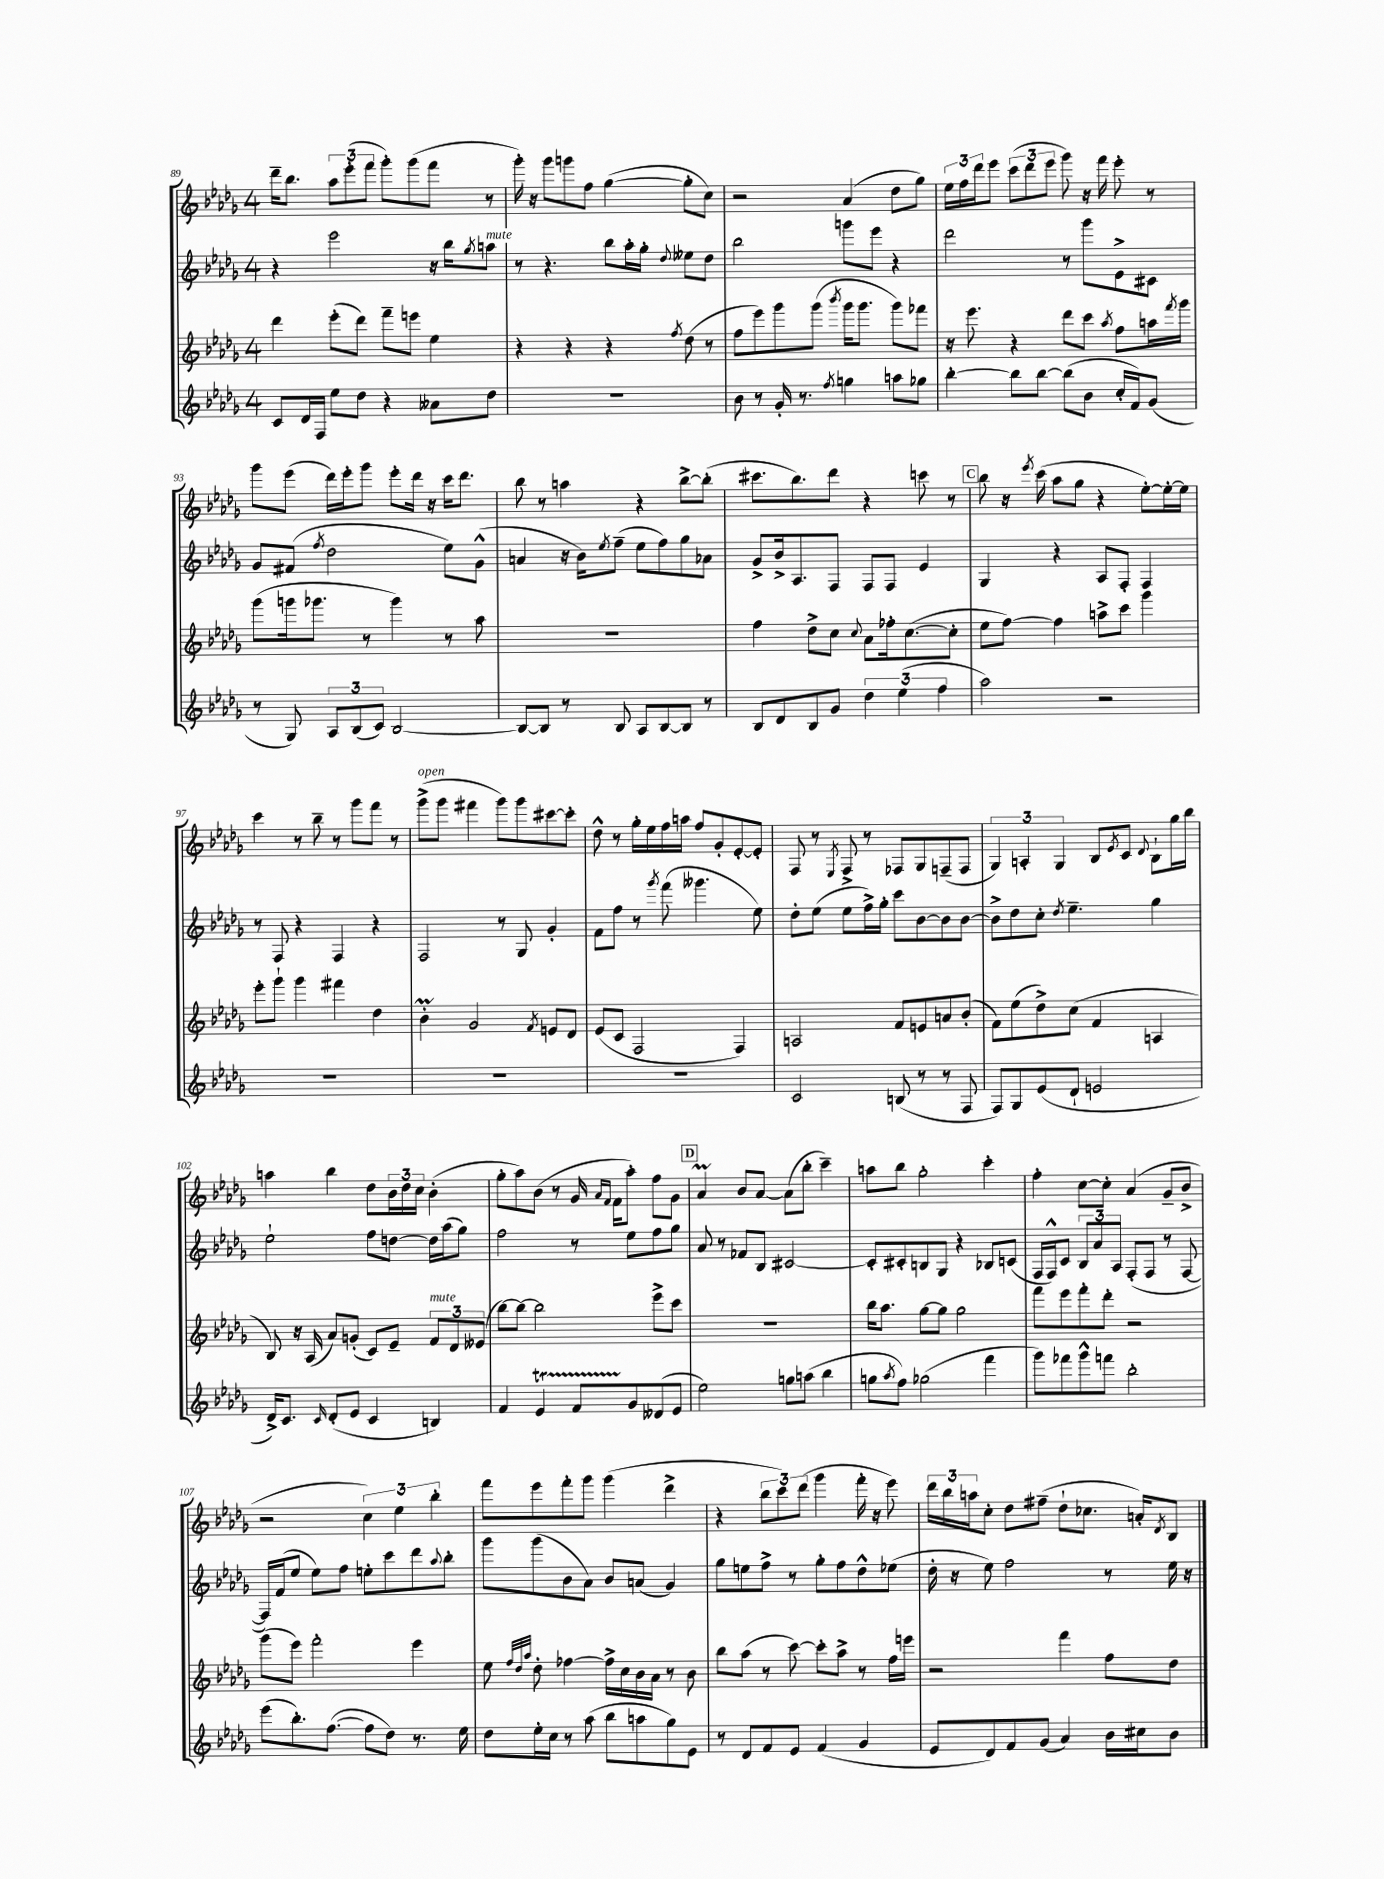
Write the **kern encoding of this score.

**kern	**kern	**kern	**kern
*staff4	*staff3	*staff2	*staff1
*clefG2	*clefG2	*clefG2	*clefG2
*k[b-e-a-d-g-]	*k[b-e-a-d-g-]	*k[b-e-a-d-g-]	*k[b-e-a-d-g-]
*M4/4	*M4/4	*M4/4	*M4/4
8c/L	4ddd-\	4r	16ddd-~\LK
.	.	.	8.bb-\J
16d-/L	.	.	.
16F/JJ	.	.	.
8ee-\L	(8eee-'\L	2eee-\	12aa-\L
.	.	.	(12eee-'\
8dd-\J	8ddd-\J)	.	.
.	.	.	12fff\J
4r	8fff~\L	.	8ggg-'\L)
.	8eee\J	.	(8ggg-\
8a--\L	4ee-\	16r	8fff\J
.	.	16bb-\LK	.
.	.	8qgg-/	.
8dd-\J	.	8aa\J	8r
=	=	=	=
1r	4r	8r	16ggg-'\)
.	.	.	16r
.	.	4.r	8ggg-\L
.	4r	.	8ggg\
.	.	.	8ff\J
.	4r	8bb-\L	([4gg-\
.	.	16aa-'\L	.
.	.	16gg-'\JJ	.
.	8qff/	8qqdd-/	.
.	(8dd-\	8ee--\L	8gg-'\]L
.	8r	8dd-\J	8cc\J)
=	=	=	=
8b-\	8ff\L	2bb-\	2r
8r	8eee-\)	.	.
16g-'/	8ggg-\	.	.
8.r	.	.	.
.	(8ggg-\J	.	.
8qff/	8qbbb-/	.	.
4gg\	16ggg-\LK	8ggg\L	(4a-/
.	8.ggg-\J	.	.
.	.	8eee-\J	.
8aa\L	8ggg-\L)	4r	8dd-\L
8gg-\J	8fff-\J	.	8gg-\J)
=	=	=	=
[4bb-'\	16r	2ddd-\	24ee-\LL
.	.	.	24ff\
.	8.eee-\	.	.
.	.	.	24ddd-\J
.	.	.	8eee-\J
8bb-\]L	4r	.	(12ccc\L
.	.	.	12ddd-\
[8bb-\J	.	.	.
.	.	.	12eee-\J
(8bb-\]L	8ddd-\L	8r	8ggg-\)
8b-\J	8ccc\J	8ggg-\L	16r
.	.	.	16fff\
.	8qaa-/	.	.
16cc'/LL	8ff\L	8e-^\	8eee-'\
16f/J)	.	.	.
(8g-/J	16aa\L	8c#\J	8r
.	8qfff/	.	.
.	16ggg-\JJ	.	.
=	=	=	=
8r	(8ggg-\L	8g-/L	8ggg-\L
8G-/)	16ggg\k	(8f#/J	(8eee-\J
.	8.ggg-\J	.	.
.	.	8qff/	.
12A-/L	.	2dd-\	16ddd-\LL)
.	.	.	16eee-'\J
(12B-/	.	.	.
.	8r	.	8ggg-\J
12c/J)	.	.	.
[2B-/	4ggg-\)	.	8eee-'\L
.	.	.	16ddd-\Jk
.	.	.	16r
.	8r	8ee-\L)	16ccc\LK
.	.	.	8.ddd-\J
.	8aa-\	(8g-^^\J	.
=	=	=	=
8B-/_L	1r	4a/	8bb-\
8B-/]J	.	.	8r
8r	.	16r	4aa\
.	.	16b-\LK)	.
.	.	8qee-/	.
8B-/	.	(8ff~\J	.
8A-/L	.	8ee-\L	4r
[8B-/	.	8ff\)	.
8B-/]J	.	8gg-\	[8bb-^\L
8r	.	8a-\J	(8bb-'\]J
=	=	=	=
8B-/L	4ff\	8g-^/L	8.ccc#\L
8d-/	.	16b-^/k	.
.	.	8.A-/	8.bb-\)
8B-/	8dd-^\L	.	.
8g-/J	8cc\J	8F/J	8ddd-\J
.	8qqcc/	.	.
6dd-\	8a-\L	8F/L	4r
.	16ff-'\k	8F/J	.
(6ee-\	.	.	.
.	([8.cc\	.	.
.	.	4e-/	8ccc\
6ff\	.	.	.
.	8cc'\]J	.	8r
=	=	=	=
2aa-\)	8ee-\L	4G-/	8bb-\
.	[8ff\J)	.	16r
.	.	.	8qeee-/
.	.	.	(16ccc\
.	4ff\]	4r	8aa-\L
.	.	.	8gg-\J
2r	8aa^\L	8A-/L	4r
.	8ccc\J	8F'/J	.
.	4ggg-\	4F/	[8ee-'\L)
.	.	.	16ee-'\_L
.	.	.	16ee-\]JJ
=	=	=	=
1r	8eee-'\L	8r	4ccc\
.	8ggg-`\J	8F/	.
.	4ggg-\	4r	8r
.	.	.	8bb-~\
.	4fff#\	4F/	8r
.	.	.	8ggg-\L
.	4dd-\	4r	8fff\J
.	.	.	8r
=	=	=	=
1r	4b-'\	2F/	(8ggg-^\L
.	.	.	8ggg-\J
.	2g-/	.	4fff#\
.	.	8r	8ggg-\L)
.	.	8G-/	8ggg-\
.	8qf/	.	.
.	8e/L	4g-'/	[8ccc#\
.	8d-/J	.	8ccc#'\]J
=	=	=	=
1r	(8e-/L	8f\L	8dd-^^\
.	8c/J	8ff\J	8r
.	2F/	8r	16gg-'\LL
.	.	.	16ee-\
.	.	8qggg-/	.
.	.	(8fff\	16ff\
.	.	.	16aa\JJ
.	.	4.ggg--\	8ff/L
.	.	.	8g-'/
.	4F/)	.	[8e-'/
.	.	8ee-\)	8e-'/]J
=	=	=	=
2c/	2A/	8dd-'\L	8F/
.	.	(8ee-\J	8r
.	.	.	8qE-/
.	.	8ee-\L	8F^/
.	.	16ff^\L)	8r
.	.	16gg-'\JJ	.
(8B/	8f/L	8ccc\L	8F-/L
8r	8e/	[8b-\	8G-/
8r	8a/	8b-\]	(8F~/
8F/	(8b-'/J	[8b-\J	8F/J
=	=	=	=
8F/L)	8f\L)	8b-^\]L	6G-/)
8G-/	(8ee-\	8dd-\	.
.	.	.	6A'/
(8e-/	8dd-^\)	8cc'\J	.
.	.	.	6G-/
.	.	8qdd-/	.
8d-`/J	(8cc\J	4.ee-~\	.
2e/	4f/	.	8B-/L
.	.	.	8qe-/
.	.	.	8c/J
.	.	.	8qqd-/
.	4A/	4gg-\	8B-`\L
.	.	.	16gg-\L
.	.	.	16bb-\JJ
=	=	=	=
16d-^/LK)	8B-/)	2ee-`\	4aa\
8.c/J	.	.	.
.	16r	.	.
.	(16A-/	.	.
16qqc/	.	.	.
(8d-'/L	8a-/L)	.	4bb-\
8e-/J	(8g'/J	.	.
4c/	8c/L)	8ff\L	8dd-\L
.	8e-~/J	[8dd\J	24b-\L
.	.	.	24dd-\
.	.	.	24cc\JJ
4B/)	12f/L	16dd\]LL	(4b-'\
.	.	(16aa-\J	.
.	12d-/	.	.
.	.	8gg-\J)	.
.	(12e--/J	.	.
=	=	=	=
4f/	[8bb-\L)	2ff\	8gg-'\L
.	8bb-\_J	.	8aa-\)
4e-/	2bb-\]	.	(8b-\J
.	.	.	8r
8f/L	.	8r	16g-/
.	.	.	16qqa-/LL
.	.	.	16qqf/JJ
.	.	.	16f\LK
8g-/	.	8ee-\L	8aa-'\J)
(8d--/	8eee-^\L	8ff\	8ff\L
8e-/J	8ccc\J	8gg-\J	8g-\J
=	=	=	=
2ee-\)	1r	8a-/	4a-/
.	.	8r	.
.	.	8f-/L	8b-/L
.	.	8B-/J	[8a-/J
8gg\L	.	[2c#/	(8a-\]L
(8aa\J	.	.	8bb-'\J
4bb-\	.	.	4ccc~\)
=	=	=	=
8gg\L	16bb-\LK	8c#'/]L	8aa\L
.	8.aa-\J	.	.
8qaa-/	.	.	.
8ff\J)	.	8c#'/	8bb-\J
(2gg-\	[8gg-\L	8B/	2gg-'\
.	8gg-\]J	8G-/J	.
.	2gg-\	4r	.
4fff\	.	8B-/L	4ccc'\
.	.	(8c/J	.
=	=	=	=
8ggg-\L)	8fff\L	16F/LL	4ff'\
.	.	16F^^/J)	.
8fff-\	8eee-\	8c/J	.
8ggg-^^\	8fff'\	12B-/L	[8cc\L
.	.	12a-/	.
8fff\J	8ddd-'\J	.	8cc'\]J
.	.	12A-/J	.
2bb-'\	2r	(8F'/L	(4a-/
.	.	8F/J	.
.	.	8r	8g-~/L
.	.	[8F/	8b-^/J
=	=	=	=
(8eee-\L	(8ggg-\L	16F/]LL)	2r
.	.	(16f/J	.
8.bb-'\)	8eee-\J)	8ee-/J	.
.	2fff'\	8ee-\L)	.
([8.ff\J	.	.	.
.	.	8ff\J	.
8ff\]L	.	8ee'\L	6cc\)
8dd-\J)	.	8ccc\	.
.	.	.	6ee-\
8.r	4eee-\	8ddd-\	.
.	.	.	6bb-'\
.	.	8qqaa-/	.
.	.	8bb-'\J	.
16ee-\	.	.	.
=	=	=	=
8dd-\L	8ee-\	8ggg-\L	8fff\L
.	32qqff/LLL	.	.
.	32qqdd-/	.	.
.	32qqaa-/JJJ	.	.
16ee-'\L	8dd-'\	(8ggg-\	8eee-\
16cc\JJ	.	.	.
8r	[4ff-\	8b-\	8fff'\
(8aa-\	.	8a-\J)	8ggg-\J
8bb-\L	16ff-^\]LL	8b-/L	(4ggg-\
.	16cc\	.	.
8aa\	16b-\	(8a/J	.
.	16a-\JJ	.	.
8gg-\)	8r	4g-/)	4ddd-^\
8e-\J	8b-\	.	.
=	=	=	=
8r	8bb-\L	8gg-\L	4r
8d-/L	(8aa-\J	8ee\	.
8f/	8r	8ff^\J	12bb-\L
.	.	.	12ccc\)
8e-/J	[8ccc\)	8r	.
.	.	.	(12ddd-\J
(4f/	8ccc'\]L	8gg-'\L	4ggg-\
.	8aa-^\J	8ff\	.
4g-/	8r	8dd-^^\	16fff'\
.	.	.	16r
.	16ff\LL	(8ee-\J	8eee-\)
.	16eee\JJ	.	.
=	=	=	=
8e-/L	2r	16dd-'\	24ddd-\LL
.	.	.	24bb-\
.	.	16r	.
.	.	.	24aa\J
8d-/)	.	8ee-\)	8cc'\J
8f/	.	2ff\	8dd-\L
(8g-/J	.	.	(8ff#~\J
4a-/)	4fff\	.	8dd-`\L
.	.	.	8.cc-\J
16b-\LL	8ff\L	8r	.
16cc#\J	.	.	16a'/LK)
.	.	.	8qd-/
8b-\J	8dd-\J	16ee-\	8B-/J
.	.	16r	.
==	==	==	==
*-	*-	*-	*-
